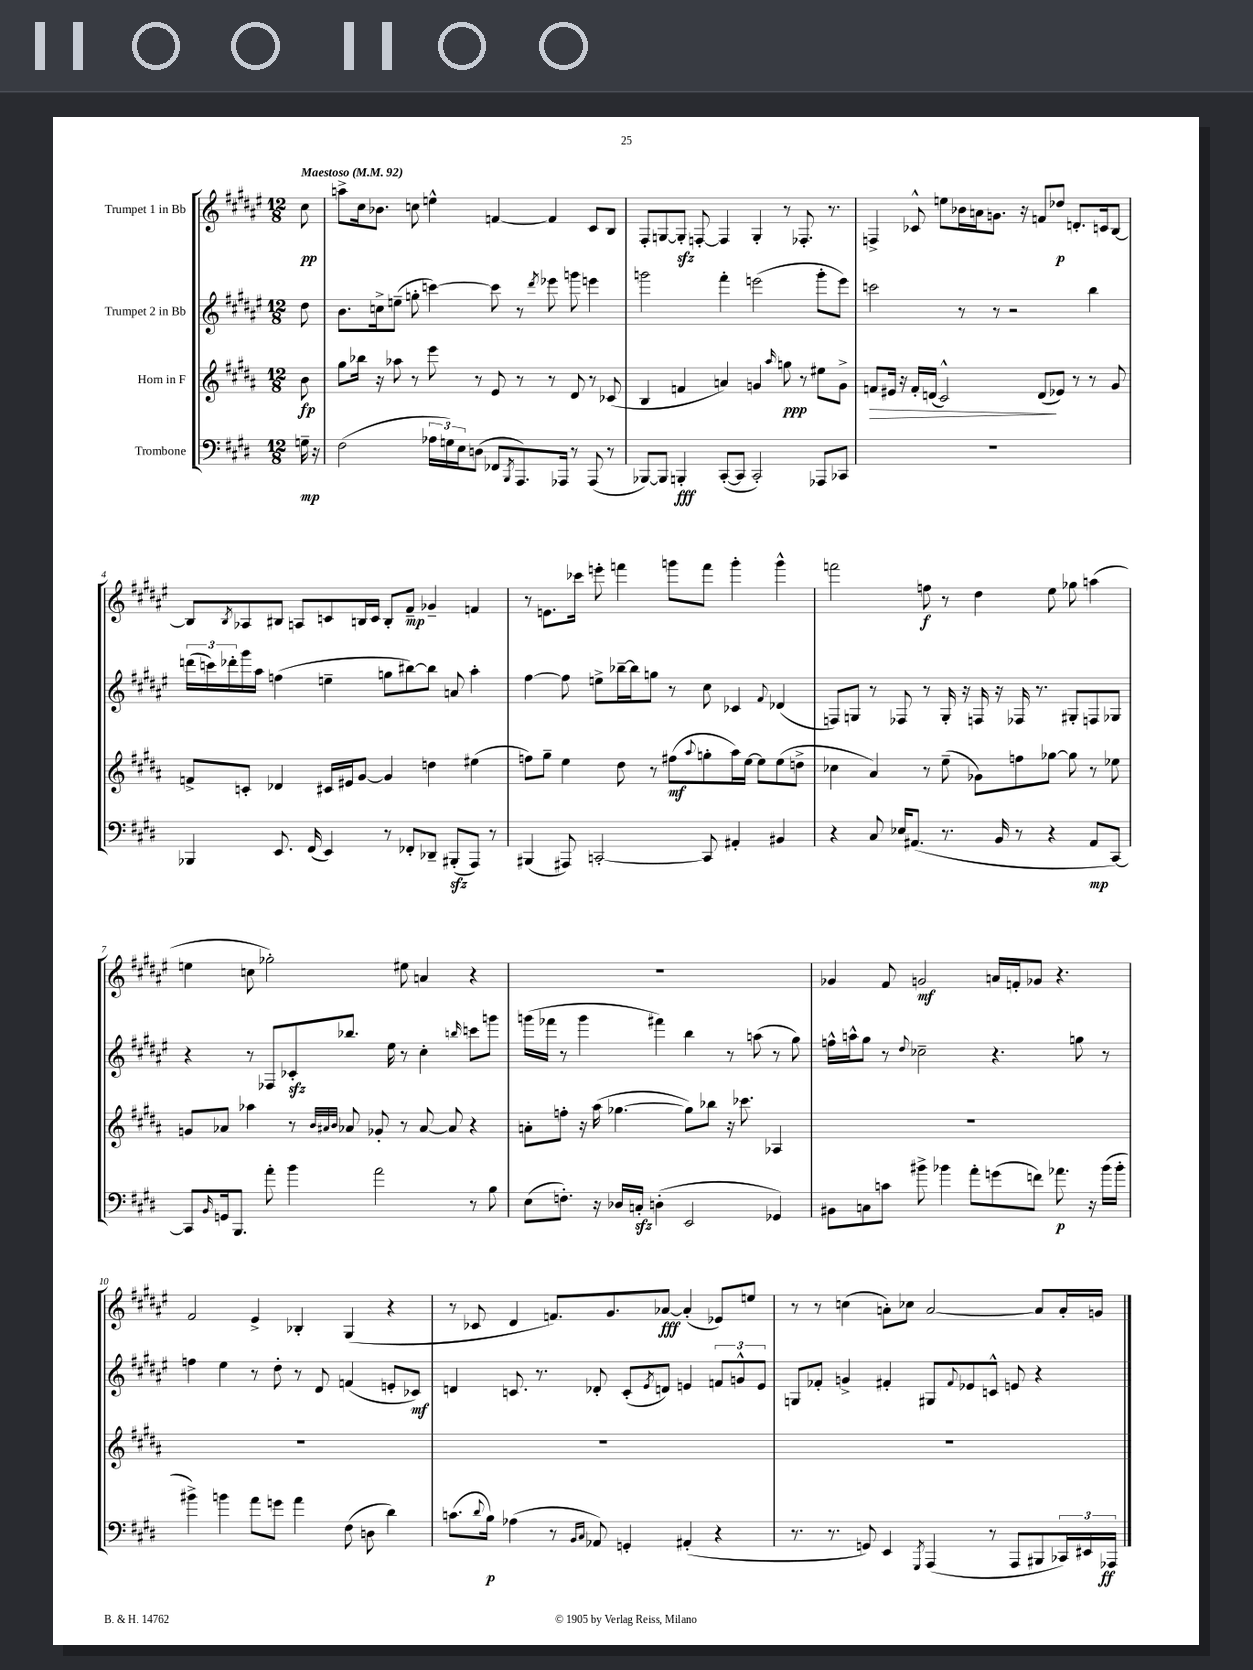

**kern	**kern	**kern	**kern
*staff4	*staff3	*staff2	*staff1
*clefF4	*clefG2	*clefG2	*clefG2
*k[f#c#g#d#]	*k[f#c#g#d#a#]	*k[f#c#g#d#a#e#]	*k[f#c#g#d#a#e#]
*M12/8	*M12/8	*M12/8	*M12/8
*MM92	*MM92	*MM92	*MM92
16G~\	8b\	8dd#\	8cc#\
16r	.	.	.
=	=	=	=
(2F#\	8gg#\L	8.b\L	8aa^\L
.	16bb-\Jk	.	16cc#\k
.	16r	16cc^\k	8.b-\J
.	8aa-\	(8ee~\J	.
.	8r	8gg'\	8cc\
24A-\LL	8eee\	[4ccc\)	4ee^^\
24G\)	.	.	.
24E\J	.	.	.
(8D\J	8r	.	.
8FF-/L	8e/	8ccc\]	[4f/
8qBBB/	.	.	.
8.AAA/)	8r	8r	.
.	.	8qddd#/	.
.	8r	8eee-\	4f/]
16AAA-/Jk	.	.	.
8r	8d#/	8ggg\	.
(8AAA-/	8r	4eee\	8c#/L
8r	(8c-/	.	8B/J
=	=	=	=
[8BBB-/L)	4B/	2ggg\	8F#'/L
8BBB-/]J	.	.	[8G/
4BBB'/	4f/	.	8G'/]J
.	.	.	[8F'/
([8CC#'/L	4a/)	4fff#'\	4F/]
8CC#/]J	.	.	.
2CC#'/)	4g/	(2eee\	4G'/
.	16qqaa#/	.	.
.	8gg\	.	8r
.	8r	.	8.F-'/
8AAA-/L	8ee#\L	8ggg'\L	.
.	.	.	8.r
8CC-/J	8g^\J	8eee\J)	.
=	=	=	=
1.r	8f/L	2ccc\	4F^/
.	16e#/Jk	.	.
.	16r	.	.
.	16f'/LL	.	8c-^^/
.	(16d/JJ	.	.
.	2c#^^/)	.	8ee\L
.	.	8r	16b-\L
.	.	.	16a\J
.	.	8r	8.g\J
.	.	2r	.
.	.	.	16r
.	(8d/L	.	8f/L
.	8e-/J)	.	8dd-/J
.	8r	.	8.d'/L
.	8r	4bb\	.
.	.	.	16c/k
.	8g#/	.	[8B/J
=	=	=	=
4BBB-/	8f^/L	(24ddd\LL	8B/]L
.	.	24ccc\)	.
.	.	24ddd-'\	.
.	.	.	8qB/
.	8c'/J	16ggg#\	8A-/
.	.	16aa#\JJ	.
8.EE/	4d-/	(4ff\	8B#/J
.	.	.	8A/L
(16FF#/	.	.	.
4EE/)	16c#/LL	4ee~\	8c/
.	16e#/J	.	.
.	[8g#/J	.	16B/L
.	.	.	16c/JJ
8r	4g#/]	8gg\L	8B'/L
8FF-'/L	.	[8bb#\)	8f#~/J
8DD-~/J	4dd\	8bb#\]J	4g-~/
(8BBB#'/L	.	8a/	.
8AAA/J)	(4ee#\	4aa#'\	4f/
8r	.	.	.
=	=	=	=
(4BBB#/	8ff\L)	[4ff#\	8r
.	8gg#~\J	.	8.e\L
8AAA#/)	4ee\	8ff#\]	.
.	.	.	16ccc-\Jk
[2CC'/	.	8ee^\L	8eee'\
.	8dd#\	[16bb-~\L	4fff\
.	.	16bb-\]J	.
.	8r	8gg\J	.
.	(8ff#\L	8r	8ggg\L
.	8qqaa#/	.	.
8CC/]	8gg'\	8cc#\	8fff\J
4AA#'/	16aa#\L)	4c-/	4ggg'\
.	[16ee\JJ	.	.
.	8ee\]L	.	.
.	.	8qqf#/	.
4BB#/	(8ee\	(4d-/	4ggg^^\
.	8dd^\J	.	.
=	=	=	=
4r	4cc-\	8F/L)	2fff\
.	.	8G/J	.
8C#/	4a#/)	8r	.
16E-/LK	.	8F-/	.
(8.AA#/J	.	.	.
.	8r	8r	8ff\
8.r	(8ee~\	16G'/	8r
.	.	16r	.
.	8g-\L)	16F/	4dd#\
16BB/	.	16r	.
8r	8ff\	16F-/	.
.	.	8.r	.
4r	[8gg-\J	.	8ee#\
.	8gg-\]	8G#'/L	8gg-\
8AA#/L	8r	8F/	(4aa\
[8CC#/J)	8ee-\	8G-/J	.
=	=	=	=
8CC#/]L	8g/L	4r	4ee\
16qqBB/	.	.	.
16GG/k	8a-/J	.	.
8.BBB/J	.	.	.
.	4aa-\	8r	8cc\
8a'\	.	8F-/L	2gg-'\)
4b\	8r	8c-'/	.
.	32qqb/LLL	.	.
.	32qqa#/	.	.
.	32qqb/JJJ	.	.
.	8a-/	8.bb-/J	.
2a\	8g-'/	.	.
.	.	16ee#\	.
.	8r	8r	8ee#\
.	[8a-/	4cc#'\	4a/
.	8a-/]	.	.
.	.	16qqbb/	.
8r	4r	8ccc\L	4r
8B\	.	8ggg\J	.
=	=	=	=
(8E\L	8a'\L	(16ggg\LL	1.r
.	.	16fff-\JJ	.
8.F'\J)	8ff'\J	8r	.
.	16r	4ggg\	.
16r	(16aa#\	.	.
16D-/LL	[4.gg-\	.	.
16C'/JJ	.	.	.
(4D'\	.	4fff#\)	.
2EE/	8gg-\]L)	4bb\	.
.	8bb-\J	.	.
.	16r	8r	.
.	8.ccc-\	.	.
.	.	(8aa\	.
4GG-/)	4A-/	8r	.
.	.	8gg#\)	.
=	=	=	=
8BB#\L	1.r	16ff^^\LL	4g-/
.	.	16aa^^\J	.
8C\	.	8gg#\J	.
8c\J	.	8r	8f#/
.	.	8qqdd#/	.
8b#^\	.	2cc-~\	2g/
4b-\	.	.	.
8a'\L	.	.	.
(8g\	.	4.r	16a/LL
.	.	.	16f'/J
8f\J)	.	.	8g-/J
8.a-\	.	.	4.r
.	.	8gg\	.
16r	.	.	.
(16b-\LL	.	8r	.
16b-'\JJ	.	.	.
=	=	=	=
4b#^\)	1.r	4ff\	2f#/
4b\	.	4ee#\	.
8a\L	.	8r	4e#^/
8g\J	.	8dd#'\	.
4a\	.	8r	4B-'/
.	.	8d#/	.
(8F#\	.	(4f/	(4G#/
8D\	.	.	.
4d#\)	.	8e'/L	4r
.	.	8c-/J)	.
=	=	=	=
(8.c\L	1.r	4d/	8r
.	.	.	8c-/
8qqd#/	.	.	.
16B\Jk)	.	.	.
(4A-\	.	8.c/	4d#/
.	.	8.r	.
8r	.	.	8.f/L)
16qqBB/LL	.	.	.
16qqC#/JJ	.	.	.
8AA-/)	.	8d-'/	.
.	.	.	8.g#/
4GG'/	.	(8c'/L	.
.	.	8qe#/	.
.	.	8d/J)	[8a-/J
(4AA#'/	.	4e/	(4a-'/]
4r	.	12f/L	8e-/L)
.	.	12g^^/	.
.	.	.	8ee/J
.	.	12e/J	.
=	=	=	=
8.r	1.r	8G/L	8r
.	.	8f-'/J	8r
8.r	.	.	.
.	.	4g^/	(4cc\
8GG/)	.	.	.
4EE/	.	4f#'/	8a'\L)
.	.	.	8cc-\J
8qGGG#/	.	.	.
(4AAA/	.	8G#/L	[2a/
.	.	8qqf#/	.
.	.	8e-/	.
8r	.	8c^^/J	.
8AAA/L	.	8e/	.
8BBB#/	.	4r	8a/]L
24CC-/L)	.	.	16a'/L
24EE#/	.	.	.
.	.	.	16g/JJ
24AAA-/JJ	.	.	.
==	==	==	==
*-	*-	*-	*-
